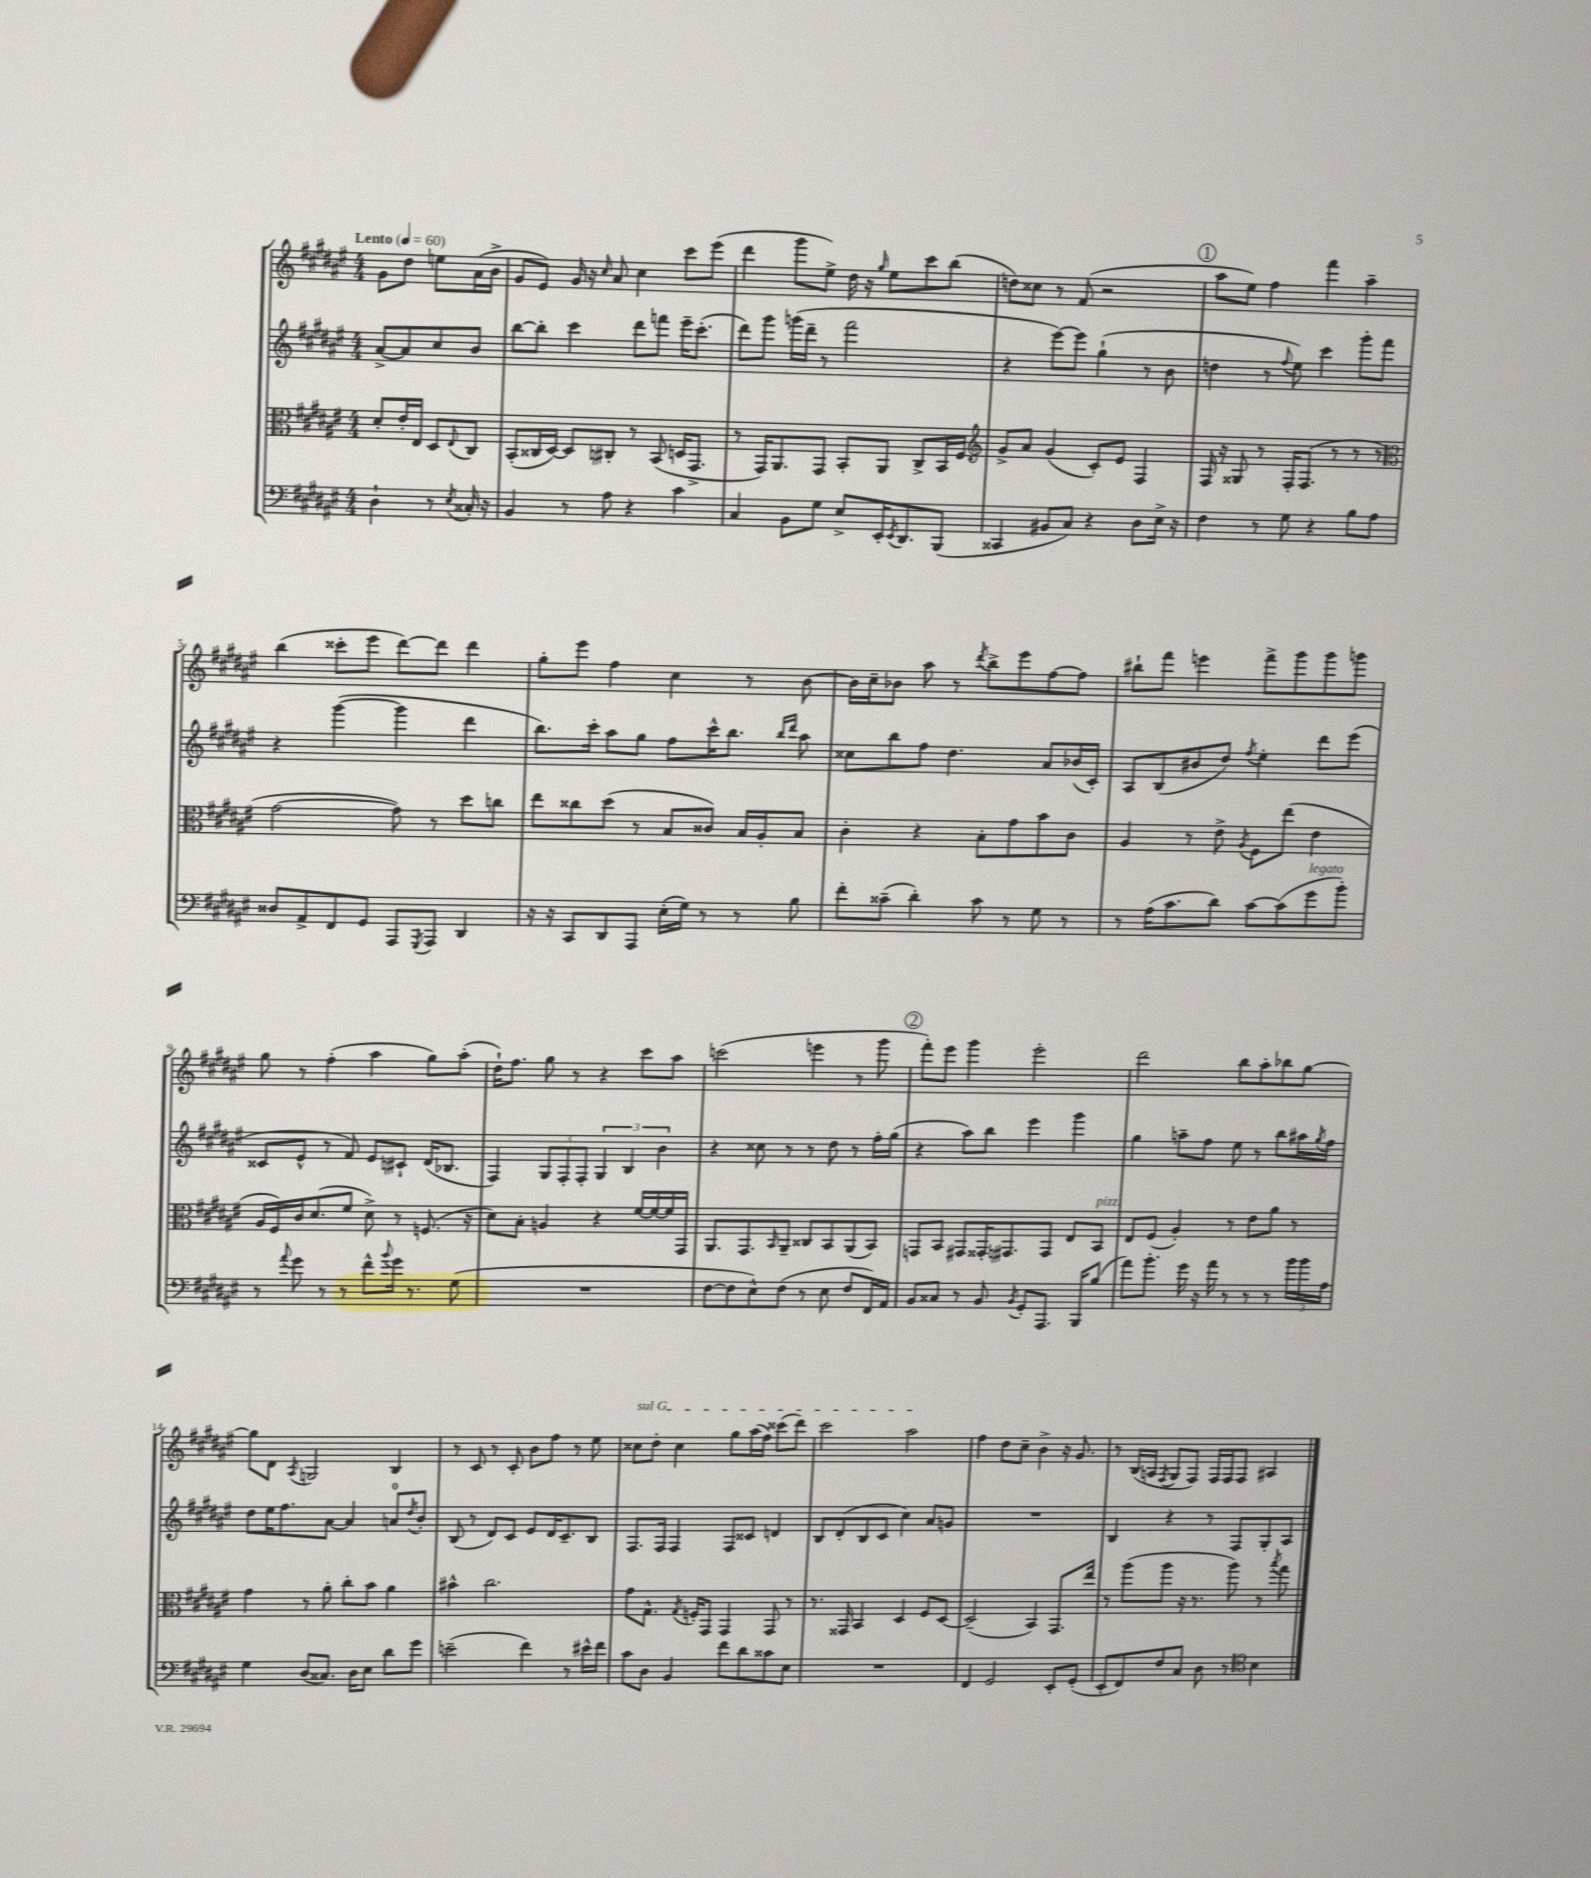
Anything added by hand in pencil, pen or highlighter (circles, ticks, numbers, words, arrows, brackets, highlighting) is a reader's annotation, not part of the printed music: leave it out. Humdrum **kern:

**kern	**kern	**kern	**kern
*part4	*part3	*part2	*part1
*staff4	*staff3	*staff2	*staff1
*clefF4	*clefC3	*clefG2	*clefG2
*k[f#c#g#d#a#e#]	*k[f#c#g#d#a#e#]	*k[f#c#g#d#a#e#]	*k[f#c#g#d#a#e#]
*M4/4	*M4/4	*M4/4	*M4/4
*MM60	*MM60	*MM60	*MM60
=	=	=	=
!	!	!	!LO:TX:a:B:t=Lento
4D#`\	8d#'/L	[8a#^/L	8g#\L
.	16e#'/L	8a#/]	8dd#\J
.	16E#/JJ	.	.
8r	8D#/L	8cc#/	8een\L
8qE#/	8qqE#/	.	.
16C##X'/	8C#/J	8b/J	(16a#\L
16r	.	.	16b^\JJ
=1	=1	=1	=1
4BB/	(8BB'/L	[8bb\L	8g#/L
.	16C##X/L	8bb'\J]	8e#/J)
.	[16D#/JJ)	.	.
8r	8D#/L]	4ccc#\	16g#/
.	.	.	16r
.	.	.	16qqcc#/
8A#\	8C#X'/J	.	8a#/
4r	8r	8ddd#\L	4cc#\
.	(8BB/	8fffn\J	.
4c#\	16Dn/KL	16eee#~\KL	8ccc#\L
.	8.GG#^/J	(8.ccc#'\J	.
.	.	.	(8eee#\J
=2	=2	=2	=2
4C#/	8r	8ddd#\L)	4ddd#\
.	16GG#/KL)	8ggg#\J	.
.	8.AA#/	.	.
8BB\L	.	(16gggn\LL	8ggg#\L
.	.	16ddd#~\JJ	.
8G#\J	8GG#/J	8r	8ee#^\J)
8E#^/L	8BB'/L	2fff#\	16dd#\
.	.	.	16r
.	.	.	16qqgg#/
16EE#'/K	8AA#/J	.	8ee#\L
8qEE#/	.	.	.
8.DD#/	.	.	.
.	8C#^/L	.	8ccc#\
(8BBB/J	16BB/L	.	(8bb\J
.	16F#/JJ	.	.
=3	=3	=3	=3
*	*clefG2	*	*
4CC##X/	8g#^/L	4r	8ddn\L)
.	8a#/J	.	8cc##X\J
8BB#X/L	(4g#/	[8eee#\L)	8r
8C#/J)	.	8eee#\J]	(8f#/
4r	8c#'/L)	(4gg#`\	2r
.	8e#/J	.	.
8D#\L	4F#/	8r	.
16E#^\Jk	.	8b\	.
16r	.	.	.
!!LO:REH:place=s1:t=1
=4	=4	=4	=4
4F#\	16F#/	4ddn\	8aa#\L
.	16r	.	.
.	8G##X/	.	8ee#\J)
8r	8r	8r	4ff#\
.	.	8qqff#/	.
8G#\	16F#'/KL	8ee#\)	.
.	(8.F#/J	.	.
4r	.	4ccc#\	4fff#\
.	8r	.	.
8B\L	8r	8ggg#'\L	4aa#~\
8A#\J	8r	8fff#\J	.
!!LO:LB:g=z
=5	=5	=5	=5
*	*clefC3	*	*
8D##X/L	[2g#\	4r	(4bb\
8AA#^/	.	.	.
8FF#/	.	([4ggg#\	8ccc##X'\L
8GG#/J	.	.	8eee#\J
8AAA#/L	8g#\])	4ggg#\]	[8ddd#\L)
8qGGG#/	.	.	.
8AAA#/J	8r	.	8ddd#\J]
4DD#/	8dd#\L	4ddd#\	4ddd#\
.	8ccn\J	.	.
=6	=6	=6	=6
16r	8ee#\L	8.bb\L)	8gg#'\L
16r	.	.	.
8CC#/L	8cc##X\	.	8eee#\J
.	.	16ccc#'\Jk	.
8DD#/	(8dd#\J	8aa#\L	4ff#\
8AAA#/J	8r	8gg#\J	.
(16E#'\LL	8B/L	8ff#\L	4cc#\
16G#\JJ)	.	.	.
8r	8c##X/J)	16ccc#^^\K	.
.	.	8.bb\J	.
8r	16B/LL	.	8r
.	16A#'/J	.	.
.	.	16qqbb/LL	.
.	.	16qqddd#/JJ	.
8B\	8B/J	8aa#\	[8b\
=7	=7	=7	=7
8f#'\L	4c#'\	8cc##X\L	16b\LL]
.	.	.	16cc#~\J
(8c##X~\J	.	8bb\	8b-X\J
4d#'\)	4r	8ff#\J	8aa#\
.	.	4.dd#\	8r
.	.	.	8qddd#/
8c##\	8B'\L	.	8bb^\L
8r	8g#\	.	8eee#\
8G#\	8b\	8a#/L	[8ff#\
8r	8c#\J	(16b-X/L	8ff#\J]
.	.	16c#'/JJ)	.
=8	=8	=8	=8
8r	4A#/	8A#/L	8bb#X`\L
(16A#\KL	.	(8B/	8fff#\J
8.c#\	.	.	.
.	8r	8b#X/	4eeen\
8d#\J)	8e#^\	8dd#/J)	.
.	8qA#/	8qff#/	.
[8c#\L	8F#\L	4ee#'\	8fff#^\L
(8c#\]	(8ee#\J	.	8ggg#\
!LO:TX:a:i:t=legato	!	!	!
8g#\	4e#\	8ddd#\L	8ggg#\
8b'\J)	.	(8eee#\J	8gggn\J
!!LO:LB:g=z
=9	=9	=9	=9
8r	16A#/LL	8c##X/L	8gg#\
.	16F#/)	.	.
8qqa#/	.	.	.
8g#\	16c#/J	8e#^^/J	8r
.	(8.d#/	.	.
8r	.	8r	(4ff#'\
8r	8f#/J	8f#/)	.
8f#^^\L	8d#^\)	8e#/L	4aa#\
8qqb/	.	.	.
16g#\Jk	8r	8c#X`/J	.
8.r	.	.	.
.	(8.Fn/	(16d#/KL	8gg#\L)
.	.	8.B-X/J	.
(8G#\	.	.	(8aa#'\J
.	16r	.	.
=10	=10	=10	=10
1r	8d#\L)	4F#/)	16dd#`\KL)
.	.	.	8.ff#\J
.	8B'\J	.	.
.	4An/	12G#/L	8gg#\
.	.	12F#'/	.
.	.	.	8r
.	.	12F#'/J	.
.	4r	6G#/	4r
.	.	6B/	.
.	[16f#/LL	.	8ccc#\L
.	16f#/_	.	.
.	.	6b\	.
.	16f#/]	.	8aa#\J
.	16GG#/JJ	.	.
=11	=11	=11	=11
[8F#\L	8.AA#/L	4r	(2cccn\
8F#\]	.	.	.
.	8.GG#/	.	.
8E#^^\)	.	8cc##X\	.
.	16qqBB/	.	.
(8F#\J	8AA#~/J	8r	.
8r	8C##X/L	8r	4eeen\
8E#\	8BB/	8dd#\	.
8F#/L	(8AA#/	8r	8r
16FF#/L)	8BB/J)	16ff#'\LL	8ggg#\
16AA#/JJ	.	(16gg#\JJ	.
!!LO:REH:place=s1:t=2
=12	=12	=12	=12
8BB/L	8GGn/L	4r	8fff#'\L)
8C##X/J	8BB/J	.	8eee#\J
8r	8GG#X/L	8aa#\L)	4ggg#\
8BB/	16GG##X'/K	8bb\J	.
.	8.GG#X/	.	.
8qBB/	.	.	.
8GG#'/L	.	4eee#\	2eee#'\
8.AAA#/J	8GG#/J	.	.
.	8E#/L	4ggg#\	.
16BBB/KL	.	.	.
!	!LO:TX:a:i:t=pizz.	!	!
(8B/J	8BB/J	.	.
=13	=13	=13	=13
8a#\L)	8E#/L	4gg#\	2ddd#\
8.b'\J	(8F#/J	.	.
.	4A#'/)	8aan~\L	.
16g#\	.	.	.
16r	.	8ff#\J	.
16a#\	.	.	.
8r	8r	8ee#\	8bb\L
8r	8e#\L	8r	8aa#'\
8r	8a#\J	8bb\L	8bb-X\
24b\LL	8r	16aa#X\L	[8gg#\J
24b\	.	.	.
.	.	8qgg#/	.
.	.	16ff#\JJ	.
24A#\JJ	.	.	.
!!LO:LB:g=z
=14	=14	=14	=14
4G#\	4g#\	8dd#\L	8gg#\L]
.	.	16ee#\K	8d#\J
.	.	8.ff#\	.
.	.	.	8qA#/
(8D#/L	8r	.	2Gn/
8.C##X/J)	8a#'\	[8a#\J	.
.	8cc#'\L	4a#/]	.
16D#\KL	.	.	.
8E#\J	8b\J	.	.
8d#\L	4a#\	8an/L	4B/
.	.	8qdd#/	.
8g#\J	.	8b'/J	.
=15	=15	=15	=15
(2en~\	4b#X^^\	(8B/	8r
.	.	8r	8c#/
.	2.cc#\	8d#/L)	8r
.	.	8c#/J	8c#'/
4f#\)	.	8e#/L	8b\L
.	.	16d#/K	8ff#\J
.	.	8.c#~/	.
8r	.	.	8r
16e#X^^\LL	.	8B/J	8ee#\
16f#\JJ	.	.	.
=16	=16	=16	=16
!	!	!	!LO:TX:a:i:t=sul G
8c#\L	8g#\L	8.F#/L	8cc##X\L
8D#\J	8.G#^^\J	.	8dd#'\J
.	.	16F#/Jk	.
4BB/	.	4F#/	4cc##\
.	8qG#/	.	.
.	16Fn'/KL	.	.
.	8GG#/J	.	.
8f#\L	4GG#/	8F#/L	8gg#\L
8d#\	.	8c##X/J	(16aa#\L
.	.	.	16ff#\JJ)
8c##X\	8GG#/	4dn/	(8ccc##X\L
8E#\J	8r	.	8ddd#\J)
=17	=17	=17	=17
1r	8.r	8B/L	2ccc#\
.	.	(8d#'/	.
.	16GG##X/	.	.
.	4BB/	8B/	.
.	.	8c#/J	.
.	4D#/	4cc#\)	2aa#\
.	8F#/L	8a#/L	.
.	[8D#/J	8gn/J	.
=18	=18	=18	=18
4FF#/	(2D#~/]	1r	4ff#\
2GG#/	.	.	8dd#\L
.	.	.	8cc#~\J
.	4BB/)	.	4b^\
8EE#'/L	8.GG#/L	.	16r
.	.	.	8.g#/
(8GG#'/J	.	.	.
.	16ee#/Jk	.	.
=19	=19	=19	=19
8EE#'/L	8r	4B/	8r
8FF#/)	(8aa#\L	.	(16B/LL
.	.	.	16An/JJ
.	.	.	8qF#/
8F#/	8aa#\J	4r	8G#/L
8C#/J	16r	.	8F#/J)
.	8.r	.	.
8D#\	.	8r	16F#/LL
.	.	.	16F#/J
8r	8aa#\)	8F#/L	8F#/J
*clefC4	*	*	*
4B\	8r	8G#'/	4A#X/
.	8qbb/	.	.
.	8gg#\	8A#/J	.
==	==	==	==
*-	*-	*-	*-
